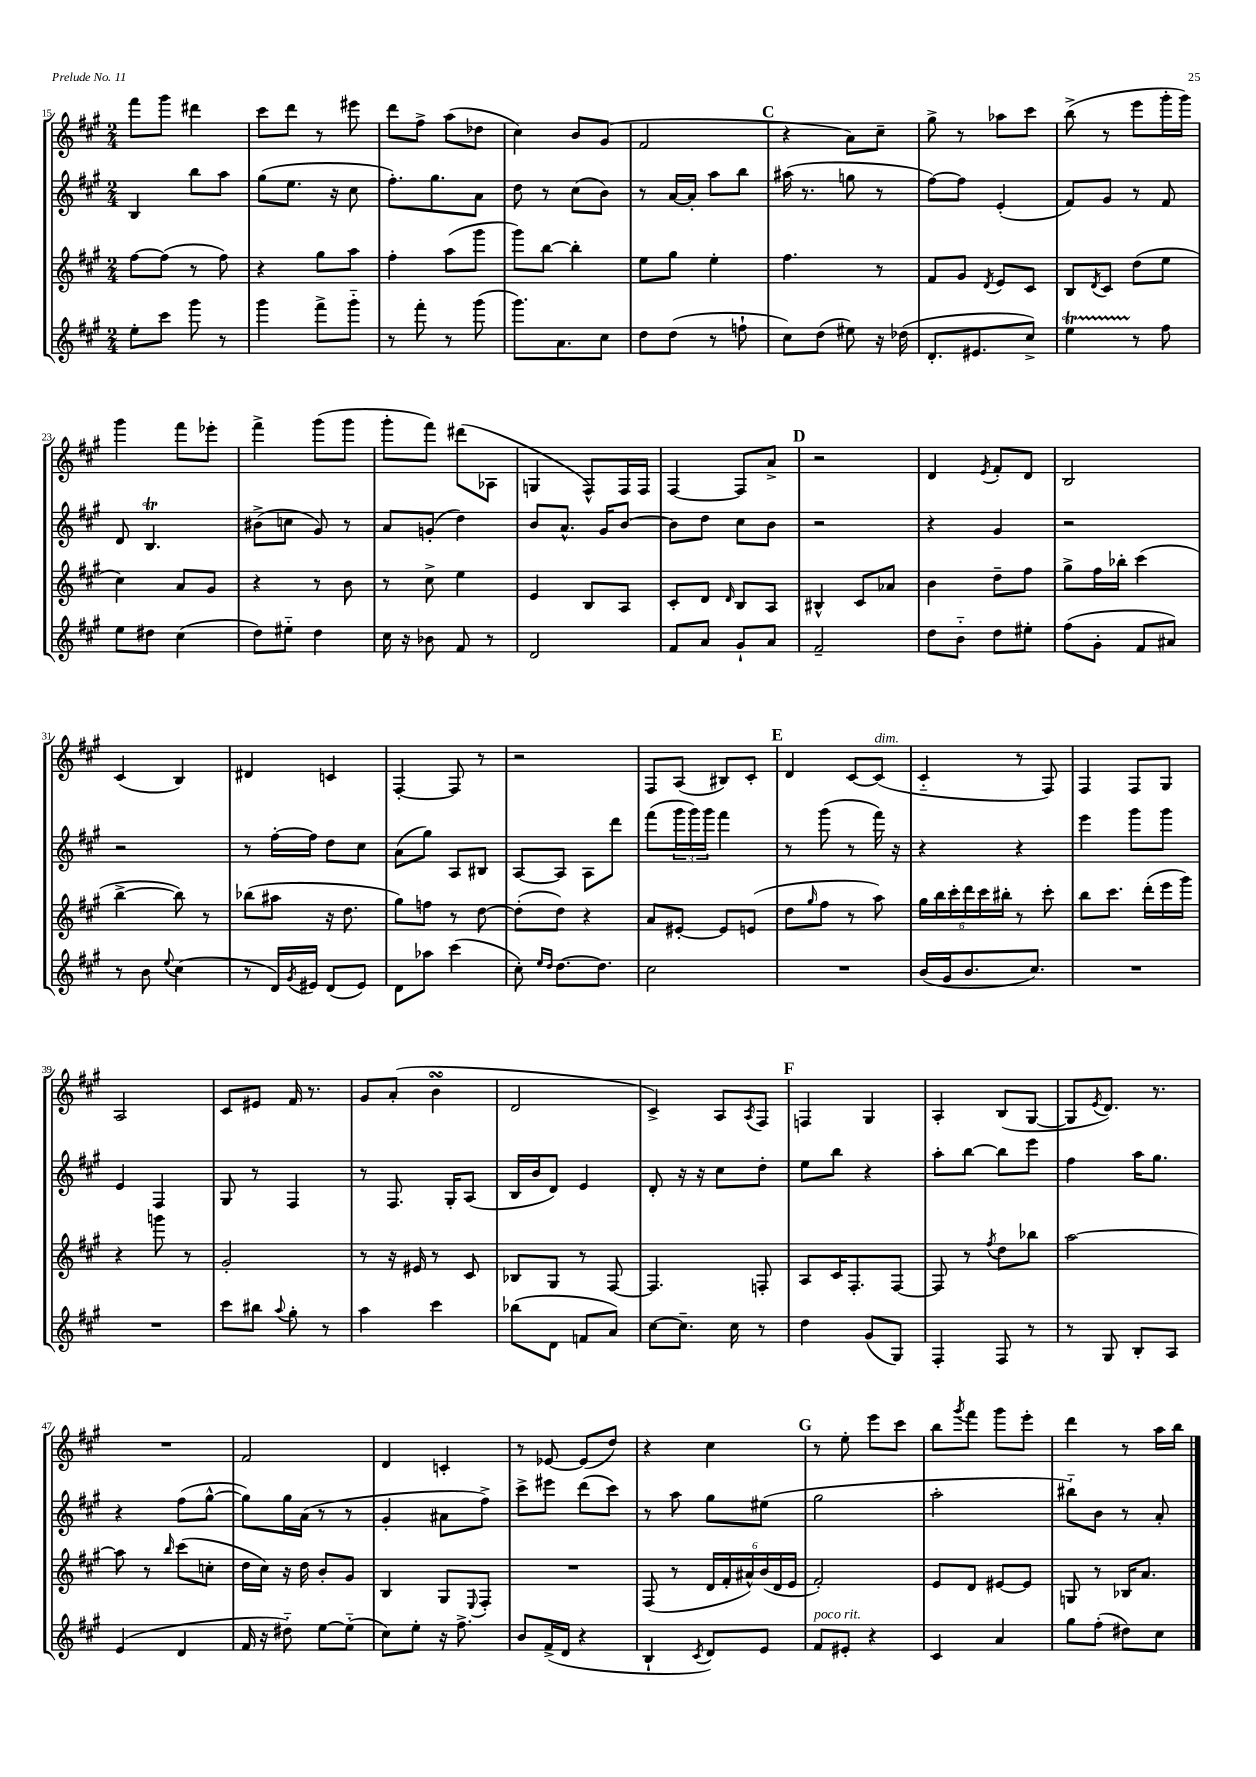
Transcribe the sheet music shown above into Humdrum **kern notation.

**kern	**kern	**kern	**kern
*part4	*part3	*part2	*part1
*staff4	*staff3	*staff2	*staff1
*clefG2	*clefG2	*clefG2	*clefG2
*k[f#c#g#]	*k[f#c#g#]	*k[f#c#g#]	*k[f#c#g#]
*M2/4	*M2/4	*M2/4	*M2/4
=15	=15	=15	=15
8ee'\L	[8ff#\L	4B/	8fff#\L
8ccc#\J	(8ff#\J]	.	8ggg#\J
8ggg#\	8r	8bb\L	4ddd#X\
8r	8ff#\)	8aa\J	.
=16	=16	=16	=16
4ggg#\	4r	(8gg#\L	8ccc#\L
.	.	8.ee\J	8ddd\J
8fff#^\L	8gg#\L	.	8r
.	.	16r	.
8ggg#\J	8aa\J	8cc#\	8eee#X\
=17	=17	=17	=17
8r	4ff#'\	8.ff#'\L)	8ddd\L
8fff#'\	.	.	8ff#^\J
.	.	8.gg#\	.
8r	(8aa\L	.	(8aa\L
(8ggg#\	8ggg#\J	8a\J	8dd-X\J
=18	=18	=18	=18
8.ggg#\L)	8ggg#\L)	8dd\	4cc#\)
.	[8bb\J	8r	.
8.a\	.	.	.
.	4bb'\]	(8cc#\L	8b/L
8cc#\J	.	8b\J)	(8g#/J
=19	=19	=19	=19
8dd\L	8ee\L	8r	2f#/
(8dd\J	8gg#\J	[16a/LL	.
.	.	16a'/JJ]	.
8r	4ee'\	8aa\L	.
8ffn`\	.	8bb\J	.
!!LO:REH:place=s1:t=C
=20	=20	=20	=20
8cc#\L)	4.ff#\	(16aa#X\	4r
.	.	8.r	.
(8dd\J	.	.	.
8ee#X\)	.	8ggn\	8a\L)
16r	8r	8r	8cc#~\J
(16dd-X\	.	.	.
=21	=21	=21	=21
8.d'/L	8f#/L	[8ff#\L)	8gg#^\
.	8g#/J	8ff#\J]	8r
8.e#X/	.	.	.
.	8qd/	.	.
.	8e/L	(4e'/	8aa-X\L
8cc#^/J)	8c#/J	.	8ccc#\J
=22	=22	=22	=22
4eeT\	8B/L	8f#/L)	(8bb^\
.	8qd/	.	.
.	8c#/J	8g#/J	8r
8r	(8dd\L	8r	8eee\L
8ff#\	8ee\J	8f#/	16ggg#'\L
.	.	.	16ggg#\JJ)
!!LO:LB:g=z
=23	=23	=23	=23
8ee\L	4cc#\)	8d/	4ggg#\
8dd#X\J	.	4.BT/	.
(4cc#\	8a/L	.	8fff#\L
.	8g#/J	.	8eee-X'\J
=24	=24	=24	=24
8dd\L)	4r	(8b#X^\L	4fff#^\
8ee#X\J	.	8ccn\J	.
4dd\	8r	8g#/)	(8ggg#\L
.	8b\	8r	8ggg#\J
=25	=25	=25	=25
16cc#\	8r	8a/L	8ggg#'\L
16r	.	.	.
8b-X\	8cc#^\	(8gn'/J	8fff#\J)
8f#/	4ee\	4dd\)	(8ddd#X\L
8r	.	.	8A-X\J
=26	=26	=26	=26
2d/	4e/	8b/L	4Gn/
.	.	8.a^^/J	.
.	8B/L	.	8F#^^/L)
.	.	16g#/KL	.
.	8A/J	[8b/J	16F#/L
.	.	.	16F#/JJ
=27	=27	=27	=27
8f#/L	8c#'/L	8b\L]	[4F#/
8a/J	8d/J	8dd\J	.
.	16qqd/	.	.
8g#`/L	8B/L	8cc#\L	8F#/L]
8a/J	8A/J	8b\J	8a^/J
!!LO:REH:place=s1:t=D
=28	=28	=28	=28
2f#~/	4B#X^^/	2r	2r
.	8c#/L	.	.
.	8a-X/J	.	.
=29	=29	=29	=29
8dd\L	4b\	4r	4d/
8b\J	.	.	.
.	.	.	8qe/
8dd\L	8dd~\L	4g#/	8f#'/L
8ee#X'\J	8ff#\J	.	8d/J
=30	=30	=30	=30
(8ff#\L	8gg#^\L	2r	2B/
8g#'\J	16ff#\L	.	.
.	16bb-X'\JJ	.	.
8f#/L	(4ccc#\	.	.
8a#X/J)	.	.	.
!!LO:LB:g=z
=31	=31	=31	=31
8r	[4bb^\	2r	(4c#/
8b\	.	.	.
8qqee/	.	.	.
(4cc#\	8bb\])	.	4B/)
.	8r	.	.
=32	=32	=32	=32
8r	(8bb-X\L	8r	4d#X/
16d/LL)	8aa#X\J	[16ff#'\LL	.
8qg#/	.	.	.
16e#X/JJ	.	16ff#\JJ]	.
(8d/L	16r	8dd\L	4cn/
.	8.dd\	.	.
8e#/J)	.	8cc#\J	.
=33	=33	=33	=33
8d\L	8gg#\L)	(8a\L	[4F#'/
8aa-X\J	8ffn\J	8gg#\J)	.
(4ccc#\	8r	8A/L	8F#/]
.	[8dd\	8B#X/J	8r
=34	=34	=34	=34
8cc#'\)	(8dd'\L]	[8A/L	2r
16qqee/LL	.	.	.
16qqdd/JJ	.	.	.
[8.dd\L	8dd\J)	8A/J]	.
.	4r	8A\L	.
8.dd\J]	.	.	.
.	.	8ddd\J	.
=35	=35	=35	=35
2cc#\	8a/L	(8fff#\L	8F#/L
.	[8e#X'/J	24ggg#\L	(8A/J
.	.	24ggg#\)	.
.	.	24ggg#\JJ	.
.	8e#/L]	4fff#\	8B#X/L)
.	(8en/J	.	8c#'/J
!!LO:REH:place=s1:t=E
=36	=36	=36	=36
2r	8dd\L	8r	4d/
.	16qqgg#/	.	.
.	8ff#\J	(8ggg#\	.
.	8r	8r	[8c#/L
!	!	!	!LO:TX:a:i:t=dim.
.	8aa\)	16fff#\)	(8c#/J]
.	.	16r	.
=37	=37	=37	=37
(16b/LL	24gg#\LL	4r	4c#/
.	24bb\	.	.
16g#/J	.	.	.
.	24ccc#'\	.	.
8.b/	24ddd\	.	.
.	24ccc#\	.	.
.	24bb#X'\JJ	.	.
.	8r	4r	8r
8.cc#/J)	.	.	.
.	8ccc#'\	.	8F#/)
=38	=38	=38	=38
2r	8bb\L	4eee\	4F#/
.	8.ccc#\J	.	.
.	.	8ggg#\L	8F#/L
.	(16ddd'\LL	.	.
.	16eee\	8ggg#\J	8G#/J
.	16ggg#\JJ)	.	.
!!LO:LB:g=z
=39	=39	=39	=39
2r	4r	4e/	2A/
.	8gggn\	4F#/	.
.	8r	.	.
=40	=40	=40	=40
8ccc#\L	2g#'/	8G#/	8c#/L
8bb#X\J	.	8r	8e#X/J
8qqaa/	.	.	.
8gg#'\	.	4F#/	16f#/
.	.	.	8.r
8r	.	.	.
=41	=41	=41	=41
4aa\	8r	8r	8g#/L
.	16r	8.F#/	(8a'/J
.	16e#X/	.	.
4ccc#\	8r	.	4bsSSS\
.	.	16G#'/KL	.
.	8c#/	(8A/J	.
=42	=42	=42	=42
(8bb-X\L	8B-X/L	16B/LL	2d/
.	.	16b/J	.
8d\J	8G#/J	8d/J)	.
8fn/L	8r	4e/	.
8a/J)	[8F#/	.	.
=43	=43	=43	=43
[8cc#\L	4.F#/]	8d'/	4c#^/)
8.cc#~\J]	.	16r	.
.	.	16r	.
.	.	8cc#\L	8A/L
16cc#\	.	.	.
.	.	.	8qA/
8r	8Fn'/	8dd'\J	8F#/J
!!LO:REH:place=s1:t=F
=44	=44	=44	=44
4dd\	8A/L	8ee\L	4Fn/
.	16c#/K	8bb\J	.
.	8.F#'/	.	.
(8g#/L	.	4r	4G#/
8G#/J)	[8F#/J	.	.
=45	=45	=45	=45
4F#'/	8F#/]	8aa'\L	4A'/
.	8r	[8bb\J	.
.	8qff#/	.	.
8F#/	8dd\L	8bb\L]	(8B/L
8r	8bb-X\J	8eee\J	[8G#/J
=46	=46	=46	=46
8r	[2aa\	4ff#\	8G#/L]
.	.	.	8qe/
8G#/	.	.	8.d/J)
8B'/L	.	16aa\KL	.
.	.	8.gg#\J	8.r
8A/J	.	.	.
!!LO:LB:g=z
=47	=47	=47	=47
(4e/	8aa\]	4r	2r
.	8r	.	.
.	16qqbb/	.	.
4d/	(8ccc#\L	(8ff#\L	.
.	8ccn'\J	[8gg#^^\J	.
=48	=48	=48	=48
16f#/	16dd\LL	8gg#\L])	2f#/
16r	16cc#\JJ)	.	.
8dd#X\)	16r	16gg#\L	.
.	16dd\	(16a\JJ	.
[8ee\L	8b'/L	8r	.
(8ee\J]	8g#/J	8r	.
=49	=49	=49	=49
8cc#\L)	4B/	4g#'/	4d/
8ee'\J	.	.	.
16r	8G#/L	8a#X\L	4cn'/
8.ff#^\	.	.	.
.	8qqE/	.	.
.	8F#'/J	8ff#^\J)	.
=50	=50	=50	=50
8b/L	2r	8ccc#^\L	8r
(16f#^/L	.	8eee#X\J	[8e-X/
16d/JJ	.	.	.
4r	.	(8ddd\L	(8e-/L]
.	.	8ccc#\J)	8dd/J)
=51	=51	=51	=51
4B`/	(8F#/	8r	4r
.	8r	8aa\	.
8qc#/	.	.	.
8d/L)	24d/LL	8gg#\L	4cc#\
.	24f#'/	.	.
.	24a#X^^/)	.	.
8e/J	(24b/	(8ee#X\J	.
.	24d/	.	.
.	24e/JJ	.	.
!!LO:REH:place=s1:t=G
=52	=52	=52	=52
!LO:TX:a:i:t=poco rit.	!	!	!
8f#/L	2f#'/)	2gg#\	8r
8e#X'/J	.	.	8ee'\
4r	.	.	8eee\L
.	.	.	8ccc#\J
=53	=53	=53	=53
4c#/	8e/L	2aa'\	8bb\L
.	.	.	8qggg#/
.	8d/J	.	8fff#\J
4a/	[8e#X/L	.	8ggg#\L
.	8e#/J]	.	8eee'\J
=54	=54	=54	=54
8gg#\L	8Gn/	8bb#X\L)	4ddd\
(8ff#'\J	8r	8b\J	.
8dd#X\L)	16B-X/KL	8r	8r
.	8.a/J	.	.
8cc#\J	.	8a'/	16aa\LL
.	.	.	16bb\JJ
==	==	==	==
*-	*-	*-	*-
